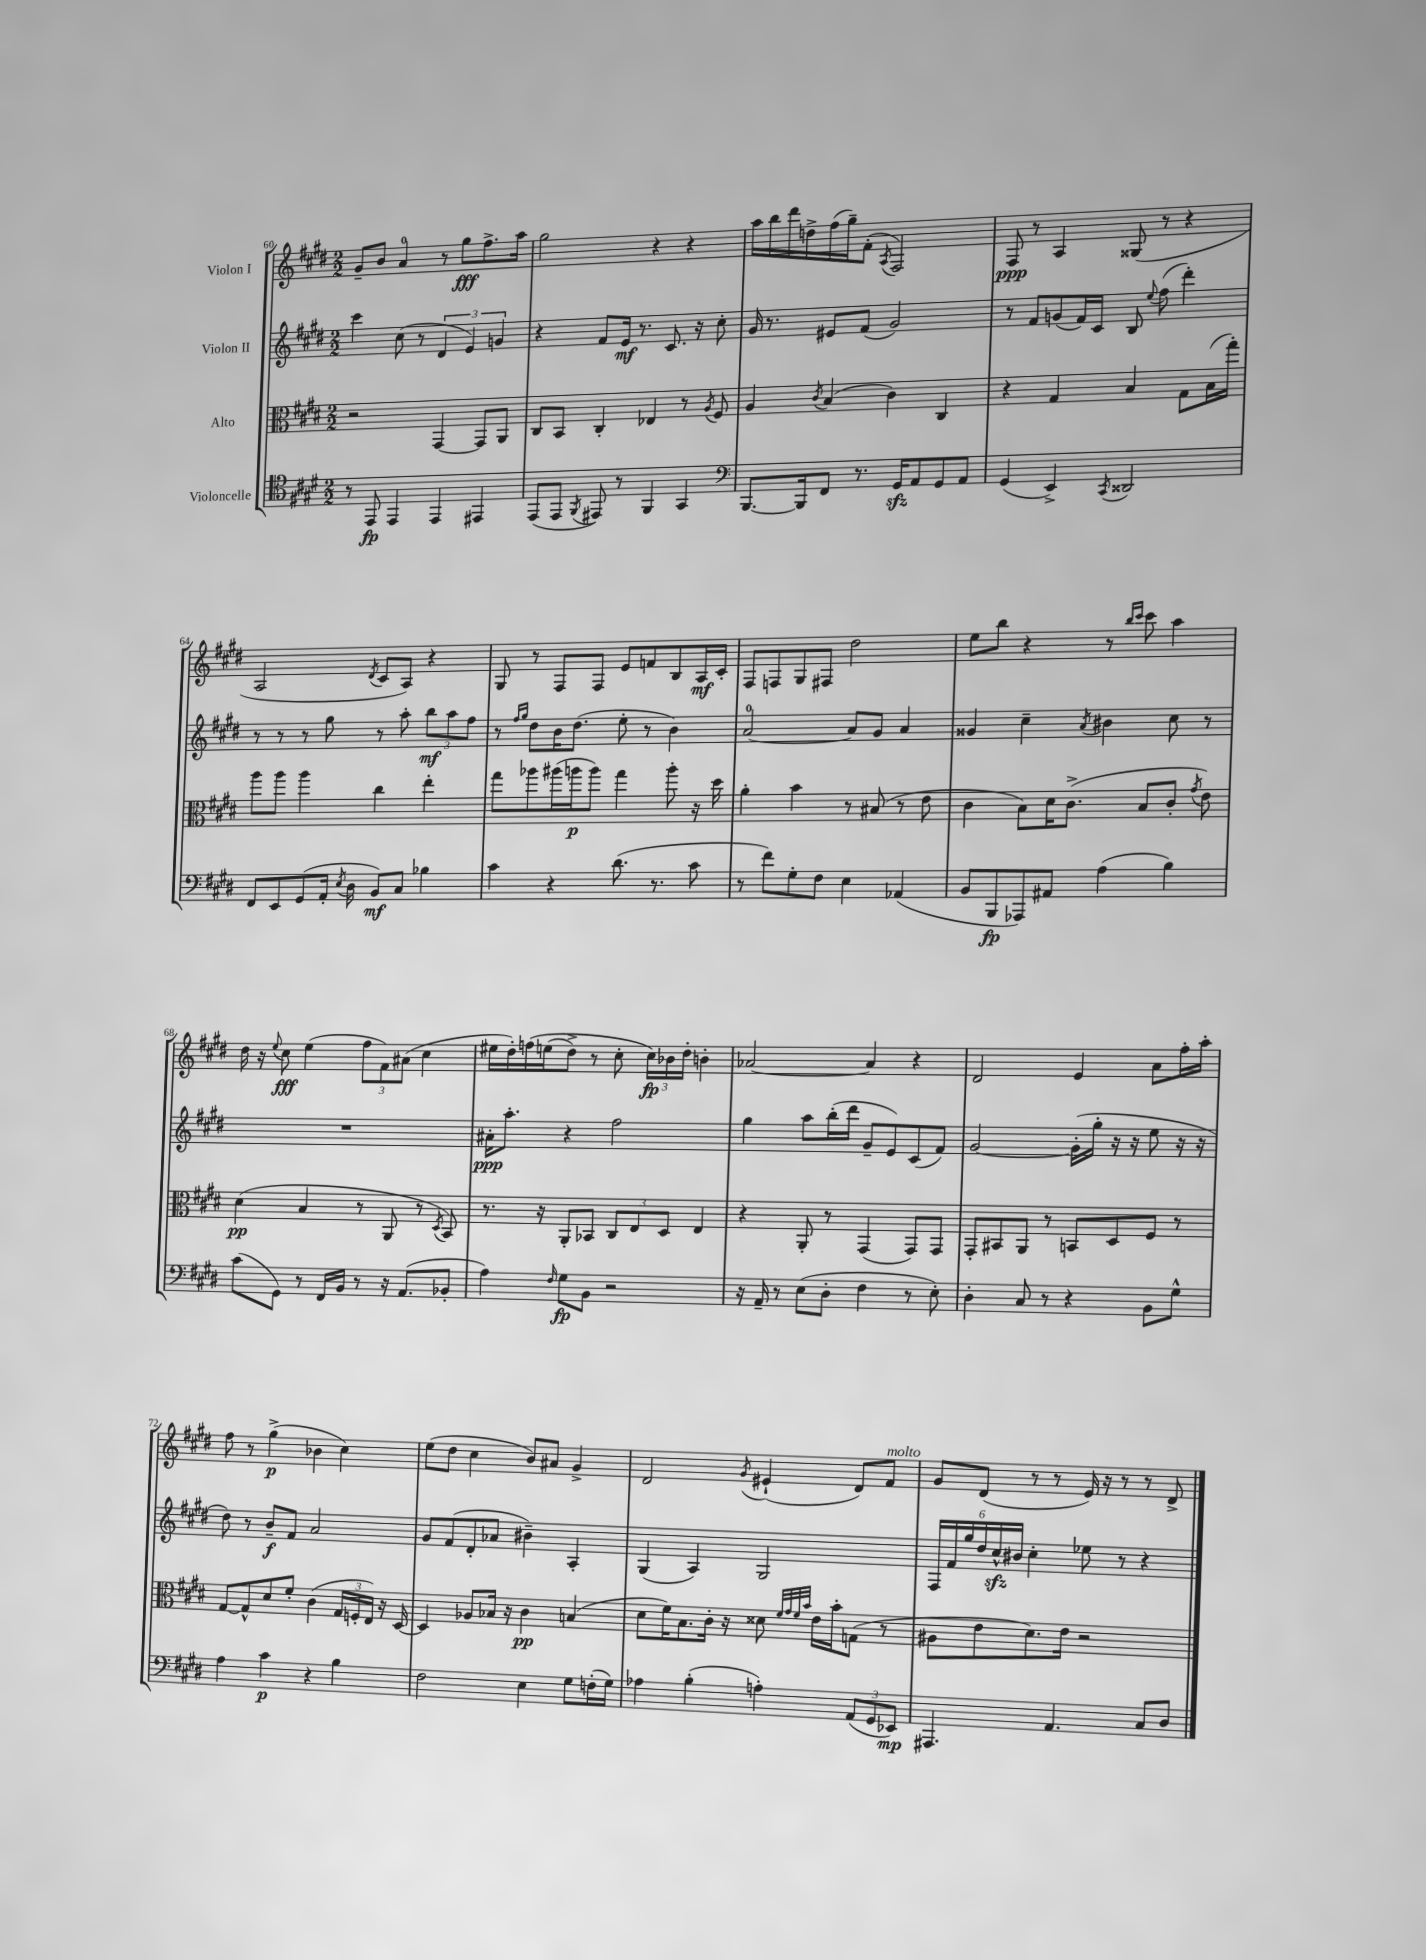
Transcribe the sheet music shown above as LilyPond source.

<<
\new StaffGroup <<
\new Staff = "s0" \with { instrumentName = "Violon I" } {
    \clef treble \key e \major \numericTimeSignature \time 2/2
    \autoBeamOff gis'8[-- b'8] a'4-0 r8 gis''8[\fff fis''8.-> a''16] |
    gis''2 r4 r4 |
    a''16[ b''16 dis'''16 d''16-> fis''16( gis''16--) fis'8]-.( \acciaccatura { a8 } fis2) |
    fis8\ppp r8 a4 gisis8( r8 r4 |
    a2 \acciaccatura { dis'8 } cis'8[ a8]) r4 |
    gis8 r8 fis8[ fis8] e'8[ f'8 b8 a16\mf cis'16]-. |
    fis8[ f8 gis8 fis8] dis''2 |
    e''8[ b''8] r4 r8 \grace { b''16[ cis'''16] } cis'''8 a''4 |
    dis''16 r16 \appoggiatura { e''8 } cis''8\fff e''4( \tuplet 3/2 { fis''8[ fis'8) ais'8]( } cis''4 |
    eis''16[ dis''16-.) f''16\( e''16( dis''8]->) r8 cis''8-. \tuplet 3/2 { cis''16[\fp\) bes'16 dis''16]-. } b'4-. |
    aes'2~ aes'4 r4 |
    dis'2 e'4 a'8[ fis''16-. a''16]-. |
    fis''8 r8 gis''4->\p( bes'4 cis''4) |
    e''8[( dis''8] cis''4 b'8[) ais'8] gis'4-> |
    dis'2 \acciaccatura { gis'8 } eis'4-!( dis'8[) fis'8]^\markup { \italic "molto" } |
    gis'8[ dis'8]( r8 r8 e'16) r16 r8 r8 dis'8-> \bar "|." |
}
\new Staff = "s1" \with { instrumentName = "Violon II" } {
    \clef treble \key e \major \numericTimeSignature \time 2/2
    \autoBeamOff cis'''4 cis''8( r8 \tuplet 3/2 { dis'4 e'4) g'4 } |
    r4 fis'8[ e'16]\mf r8. cis'8. r16 cis''8-. |
    gis'16 r8. eis'8[ fis'8]( gis'2) |
    r8 fis'8[ g'8( fis'16) cis'16] b8 \appoggiatura { e''8 } fis''8( dis'''4-.) |
    r8 r8 r8 gis''8 r8 a''8-. \tuplet 3/2 { b''8[\mf a''8 fis''8] } |
    r8 \grace { fis''16[ gis''16] } dis''8[ b'16 dis''8.]( e''8-. r8 b'4) |
    a'2-0~ a'8[ gis'8] a'4 |
    gisis'4 cis''4-- \acciaccatura { a'8 } bis'4 cis''8 r8 |
    R1 |
    ais'16[-.\ppp a''8.]-. r4 fis''2 |
    gis''4 a''8[ b''16-.( dis'''16] gis'8[-- e'8) cis'8( fis'8]) |
    gis'2~ gis'16[-.( gis''16]-. r16 r16 e''8 r16 r16 |
    dis''8) r8 b'8[--\f fis'8] a'2 |
    gis'8[ fis'8( dis'8-. aes'8] bis'4--) a4-. |
    gis4( a4) gis2 |
    \tuplet 6/4 { fis16[ fis'16 gis''16 dis''16 cis''16-^\sfz bis'16] } cis''4-. ees''8 r8 r4 \bar "|." |
}
\new Staff = "s2" \with { instrumentName = "Alto" } {
    \clef alto \key e \major \numericTimeSignature \time 2/2
    \autoBeamOff r2 gis,4~ gis,8[ a,8] |
    cis8[ b,8] cis4-. ees4 r8 \acciaccatura { a8 } fis8 |
    a4 \acciaccatura { cis'8 } b4( cis'4) cis4 |
    r4 gis4 b4 gis8[ b16( gis''16]-.) |
    a''8[ a''8] a''4 cis''4 e''4-. |
    gis''8[ aes''8 ais''16( a''16\p a''8]) gis''4 a''8-. r16 dis''16 |
    a'4-. b'4 r8 bis8( r8 e'8 |
    cis'4 b8[) dis'16 cis'8.]->( b8[ cis'8]-. \acciaccatura { gis'8 } e'8) |
    dis'4\pp( b4 r8 a,8 r8 \acciaccatura { dis8 } b,8) |
    r8. r16 a,8[-. bes,8] \tuplet 3/2 { cis8[ e8 dis8] } e4 |
    r4 a,8-. r8 gis,4( gis,8[) gis,8] |
    gis,8[-. bis,8 a,8] r8 b,8[ dis8 fis8] r8 |
    gis8[~ gis8-^ dis'8 fis'8]-. cis'4( \tuplet 3/2 { gis16[ f16-. e16]) } r16 dis16~ |
    dis4 aes8[ bes16] r16 cis'4\pp b4( |
    dis'8[ fis'16) b8. cis'16]-. r16 disis'8 \grace { fis'32[ gis'32 fis'32 b'32] } e'16[ b'16-. g8]( r8 |
    ais8[ e'8 dis'8.) e'16] r2 \bar "|." |
}
\new Staff = "s3" \with { instrumentName = "Violoncelle" } {
    \clef tenor \key e \major \numericTimeSignature \time 2/2
    \autoBeamOff r8 e,8\fp e,4 e,4 eis,4 |
    e,8[( e,8] \acciaccatura { fis,8 } eis,8) r8 fis,4 gis,4 |
    \clef bass b,,8.[~ b,,16 fis,8] r8. gis,16[\sfz a,8 gis,8 a,8] |
    gis,4( e,4->) \acciaccatura { cis,8 } disis,2 |
    fis,8[ e,8 gis,8( a,16]-. \acciaccatura { e8 } dis16 b,8[\mf) cis8] bes4 |
    cis'4 r4 dis'8.( r8. cis'8 |
    r8 fis'8[) gis8-. fis8] e4 aes,4( |
    b,8[ b,,8\fp aes,,8) ais,8] a4( b4) |
    cis'8[( gis,8]) r8 fis,16[ b,16] r8 r16 a,8.[( bes,8]-. |
    a4) \grace { fis16 } gis8[\fp b,8] r2 |
    r16 a,16-- r8 e8[( dis8]-. fis4 r8 e8-.) |
    dis4-. cis8 r8 r4 b,8[ gis8]-^ |
    a4 cis'4\p r4 b4 |
    fis2 e4 gis8[ f16-.( gis16]) |
    aes4 b4-.( a4-.) \tuplet 3/2 { a,8[( gis,8 ees,8]\mp) } |
    ais,,4. a,4. cis8[ dis8] \bar "|." |
}
>>
>>
\layout { \context { \Score currentBarNumber = #60 } }
